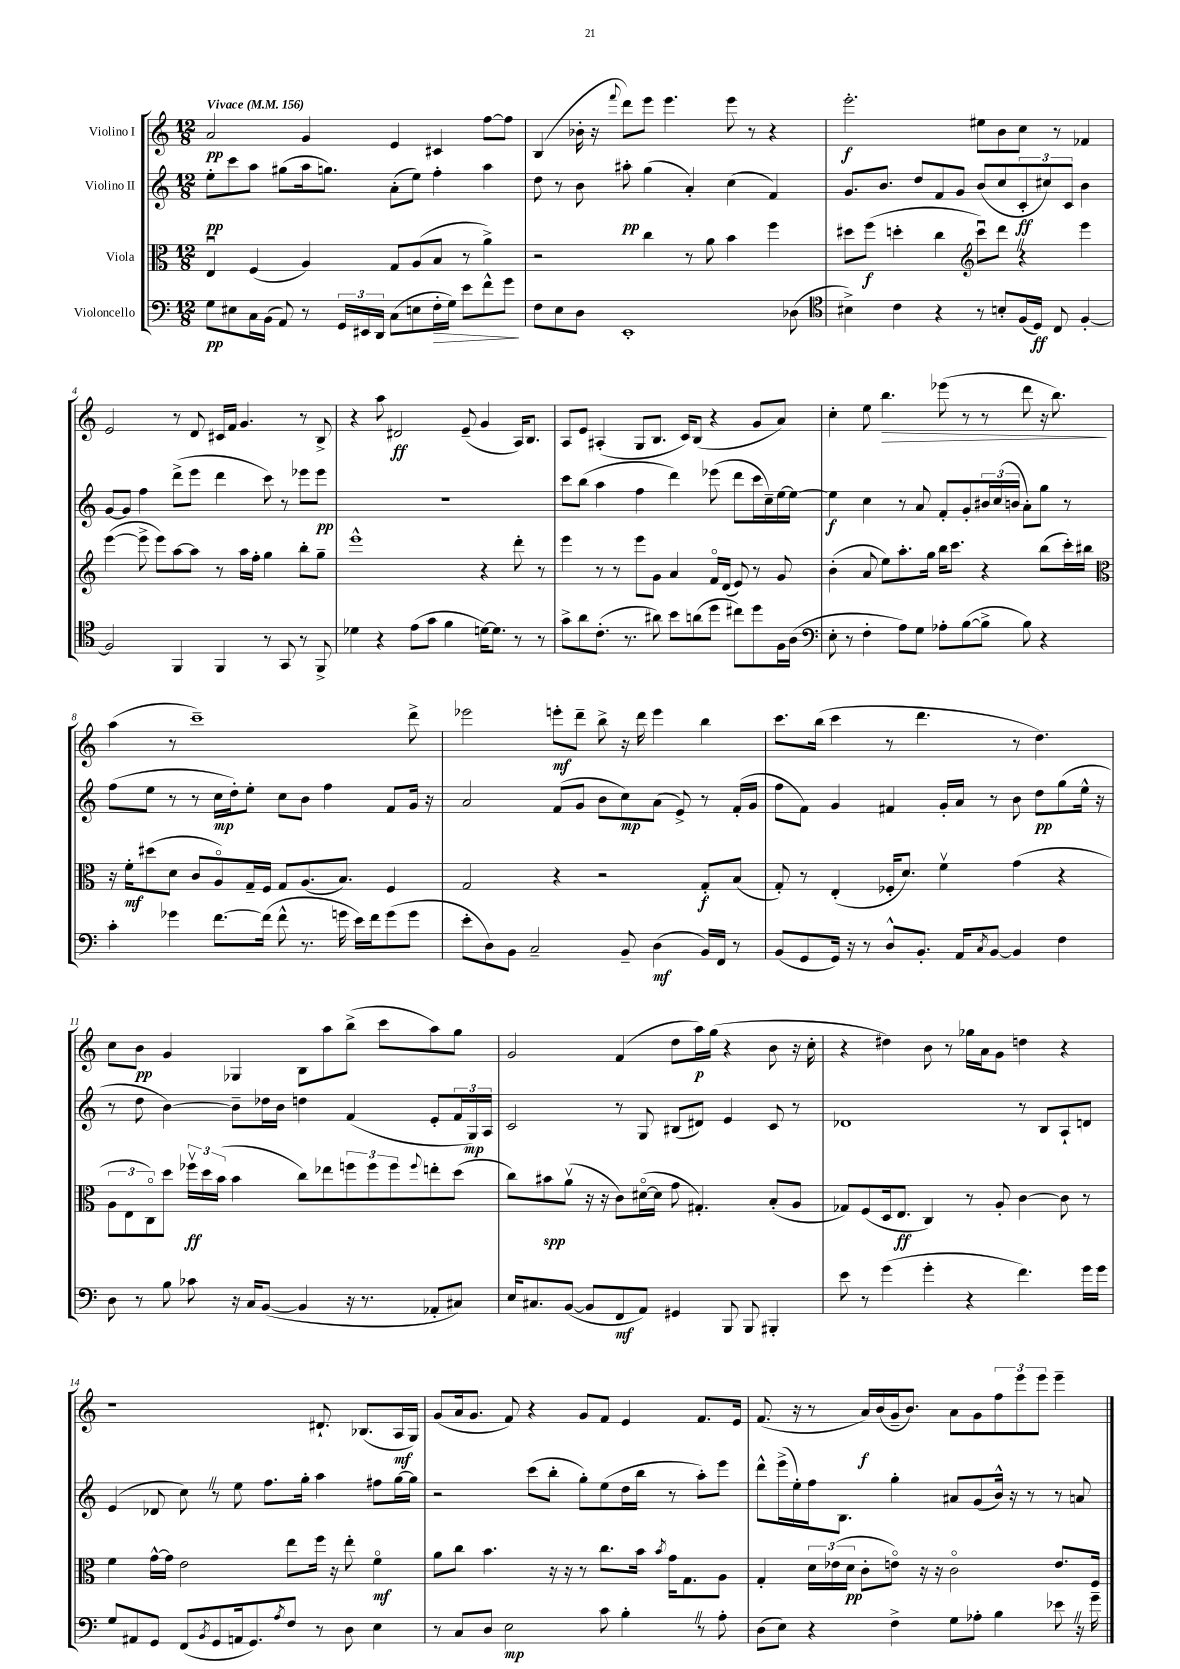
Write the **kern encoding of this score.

**kern	**kern	**kern	**kern
*staff4	*staff3	*staff2	*staff1
*clefF4	*clefC3	*clefG2	*clefG2
*k[]	*k[]	*k[]	*k[]
*M12/8	*M12/8	*M12/8	*M12/8
*MM156	*MM156	*MM156	*MM156
8G	4Eu	8ee'	2a
8E#	.	8ccc	.
16C	(4F	8aa	.
(16BB	.	.	.
8AA)	.	(8gg#	.
8r	4A)	16aa	4g
.	.	8.gg)	.
24GG	.	.	.
24EE#	.	.	.
24DD	.	.	.
(8C	8G	(8a'	4e
8E	(8A	8ee)	.
16F'	8B	4ff'	4c#
16G)	.	.	.
8e	8r	.	.
8f^^	4a^)	4aa	[8ff
8g	.	.	8ff]
=	=	=	=
8F	2r	8dd	(4B
8E	.	8r	.
8D	.	8b	16b-'
.	.	.	16r
.	.	.	8qqfff
1EE'	.	8aa#'	8ddd)
.	4cc	(4gg	8eee
.	.	.	4.eee
.	8r	4a')	.
.	8a	.	.
.	4b	(4cc	8eee
.	.	.	8r
.	4ff	4f)	4r
(8D-	.	.	.
=	=	=	=
*clefC4	*	*	*
4B#^)	8dd#	8.g	2.eee'
.	(8ff	.	.
.	.	8.b	.
4c	4dd'	.	.
.	.	8dd	.
4r	4cc	8f	.
.	.	8g	.
*	*clefG2	*	*
8r	8cccu)	(8b	8ee#
8B'	8ddd	8cc	8b
(16F	4r	12c'	8cc
16D)	.	.	.
.	.	12cc#)	.
8C	.	.	8r
.	.	12c	.
[4F'	4eee	4b	4f-
=	=	=	=
2F]	([4eee	[8g	2e
.	.	8g]	.
.	8eee^]	4ff	.
.	8eee)	.	.
4FF	[8aa	(8ddd^	8r
.	8aa]	8eee	8d
4FF	8r	4ddd	16c#
.	.	.	16f
.	16aa	.	4.g
.	16ff'	.	.
8r	4gg	8ccc)	.
8GG	.	8r	.
8r	8bb'	8eee-	8r
8FF^	8gg~	8eee-	8B^
=	=	=	=
4d-	1eee^^	1.r	4r
4r	.	.	8aa
.	.	.	2d#
(8e	.	.	.
8g	.	.	.
4f	.	.	.
.	.	.	(8e~
[16d)	4r	.	4g
8.d]	.	.	.
8r	8ddd'	.	16A)
.	.	.	8.B
8r	8r	.	.
=	=	=	=
8g^	4eee	8ccc	8A
8a	.	(8bb	8e
(8.c'	8r	4aa	(4A#'
.	8r	.	.
8.r	.	.	.
.	8eee	4ff	8G
8a#)	8g	.	8.B
8b	4a	4ddd)	.
.	.	.	16c)
(8a	.	.	(8B
8dd	16fo	(8eee-	4r
.	(16d	.	.
8cc#)	8e)	8ddd	.
8dd	8r	16ccc	8g
.	.	16cc~)	.
16F	8g	[16ee	8a)
(16A	.	16ee_	.
=	=	=	=
*clefF4	*	*	*
8E'	(4b'	4ee]	4cc'
8r	.	.	.
4F'	8a	4cc	8ee
.	8ee)	.	4.bb
8A)	8.aa'	8r	.
8G	.	8a	.
.	16gg	.	.
8A-'	16bb	8f'	(8eee-
.	8.ccc	.	.
([8B	.	8g'	8r
8B^]	4r	24b#	8r
.	.	(24cc	.
.	.	24b	.
8B)	.	8a')	8ddd
4r	(8bb	8gg	16r
.	.	.	8.bb)
.	16ccc')	8r	.
.	16bb#	.	.
=	=	=	=
*	*clefC3	*	*
4c'	16r	(8ff	(4aa
.	16f'	.	.
.	(8dd#	8ee	.
4g-	8d	8r	8r
.	8c	8r	1ccc~)
[8.f	8Ao)	16cc	.
.	.	16dd')	.
.	16G~	8ee'	.
(16f]	16F	.	.
8f^^	8G	8cc	.
8.r	(8.A	8b	.
.	.	4ff	.
16g	8.B)	.	.
16e)	.	.	.
16f	.	.	.
(8g	4F	8f	.
8g	.	16g	8ddd^
.	.	16r	.
=	=	=	=
8e'	2G	2a	2eee-
8D)	.	.	.
8BB	.	.	.
2C~	.	.	.
.	4r	(8f	8eee'
.	.	8g	8ddd~
.	2r	8b	8bb^
8BB~	.	8cc)	16r
.	.	.	16ddd
(4D	.	(8a	4eee
.	.	8e^)	.
16BB)	8G'	8r	4bb
16FF	.	.	.
8r	(8B	(16f'	.
.	.	16g	.
=	=	=	=
(8BB	8G')	8ff	8.ccc
8GG	8r	8f)	.
.	.	.	(16bb
16GG)	(4E'	4g	4ccc
16r	.	.	.
8r	.	.	.
8D^^	16F-'	4f#	8r
.	8.d)	.	.
8.BB'	.	.	4.ddd
.	4fv	16g'	.
16AA	.	16a	.
8qC	.	.	.
[8BB	.	8r	.
4BB]	(4g	8b	8r
.	.	8dd	4.dd)
4F	4r	(8gg	.
.	.	16ee^^	.
.	.	16r	.
=	=	=	=
8D	12A	8r	8cc
.	12E	.	.
8r	.	8dd	8b
.	12Co)	.	.
8B	8dd	[4b)	4g
8c-	24ff-v	.	.
.	24dd	.	.
.	(24b	.	.
16r	4b	8b~]	4G-
16C	.	.	.
([8BB	.	16dd-	.
.	.	16b	.
4BB]	8cc)	4dd	8B
.	8ee-	.	8aa
16r	12ff	(4f	(8bb^
8.r	.	.	.
.	12ff	.	.
.	.	.	8ccc
.	12ff	.	.
.	8qqff	.	.
8AA-'	8ee'	8e'	8aa)
8C#)	(8dd	24f	8gg
.	.	24G)	.
.	.	24A	.
=	=	=	=
16E	8cc)	2c	2g
8.C#	.	.	.
.	8b#	.	.
([8BB	(8av	.	.
8BB]	16r	.	.
.	16r	.	.
8FF	8c)	8r	(4f
8AA)	([16d#o	8G	.
.	16d#]	.	.
4GG#	8g	(8B#	8dd
.	4.G#')	8d#)	16aa)
.	.	.	(16gg
8BBB	.	4e	4r
8BBB	.	.	.
4BBB#'	(8B'	8c	8b
.	8A	8r	16r
.	.	.	16cc'
=	=	=	=
8e	8G-)	1d-	4r
8r	(8F	.	.
(4g	16D	.	4dd#)
.	8.E	.	.
4g'	4C)	.	8b
.	.	.	8r
4r	8r	.	16gg-
.	.	.	16a
.	8A'	.	8g
4.f)	[4c	8r	4dd
.	.	8B	.
.	8c]	8A`	4r
16g	8r	8d	.
16g	.	.	.
=	=	=	=
8G	4f	(4e	1r
8AA#	.	.	.
8GG	[16g^^	8d-	.
.	16g]	.	.
(8FF	2e	8cc)	.
8qBB	.	.	.
8GG	.	8r	.
16AA	.	8ee	.
8.GG)	.	.	.
.	.	8.ff	.
8qA	.	.	.
8F	8ee	.	.
.	.	16gg'	.
8r	16ff	4aa	8.d#`
.	16r	.	.
8D	8ee'	.	.
.	.	.	(8.B-
4E	4fo	8ff#	.
.	.	[16gg	16A
.	.	16gg]	16G)
=	=	=	=
8r	8a	2r	(8g
8C	8cc	.	16a
.	.	.	8.g
8D	4.b	.	.
2E	.	.	8f)
.	.	(8ccc	4r
.	16r	8bb'	.
.	16r	.	.
.	8r	8gg')	8g
8c	8.cc	(8ee	8f
4B'	.	16dd	4e
.	16b	16bb	.
.	8qb	.	.
.	16g	8r	.
.	8.G	.	.
8r	.	8aa')	8.f
8A'	8A	8eee	.
.	.	.	16e
=	=	=	=
(8D	4G'	8ddd^^	(8.f
8E)	.	(16eee^	.
.	.	16ee')	16r
4r	24d	16ff	8r
.	(24e-	.	.
.	.	8.B	.
.	24d	.	.
.	8c'	.	16a)
.	.	.	(16b
4F^	8eo)	4gg'	16g~
.	.	.	8.b)
.	16r	.	.
.	16r	.	.
8G	2co	8a#	8a
8A-'	.	(8g	8g
4B	.	16b^^)	12ff
.	.	16r	.
.	.	.	12eee
.	.	8r	.
.	.	.	12eee
8e-	8.e	8r	4eee~
16r	.	8a	.
16g~	16F	.	.
==	==	==	==
*-	*-	*-	*-
